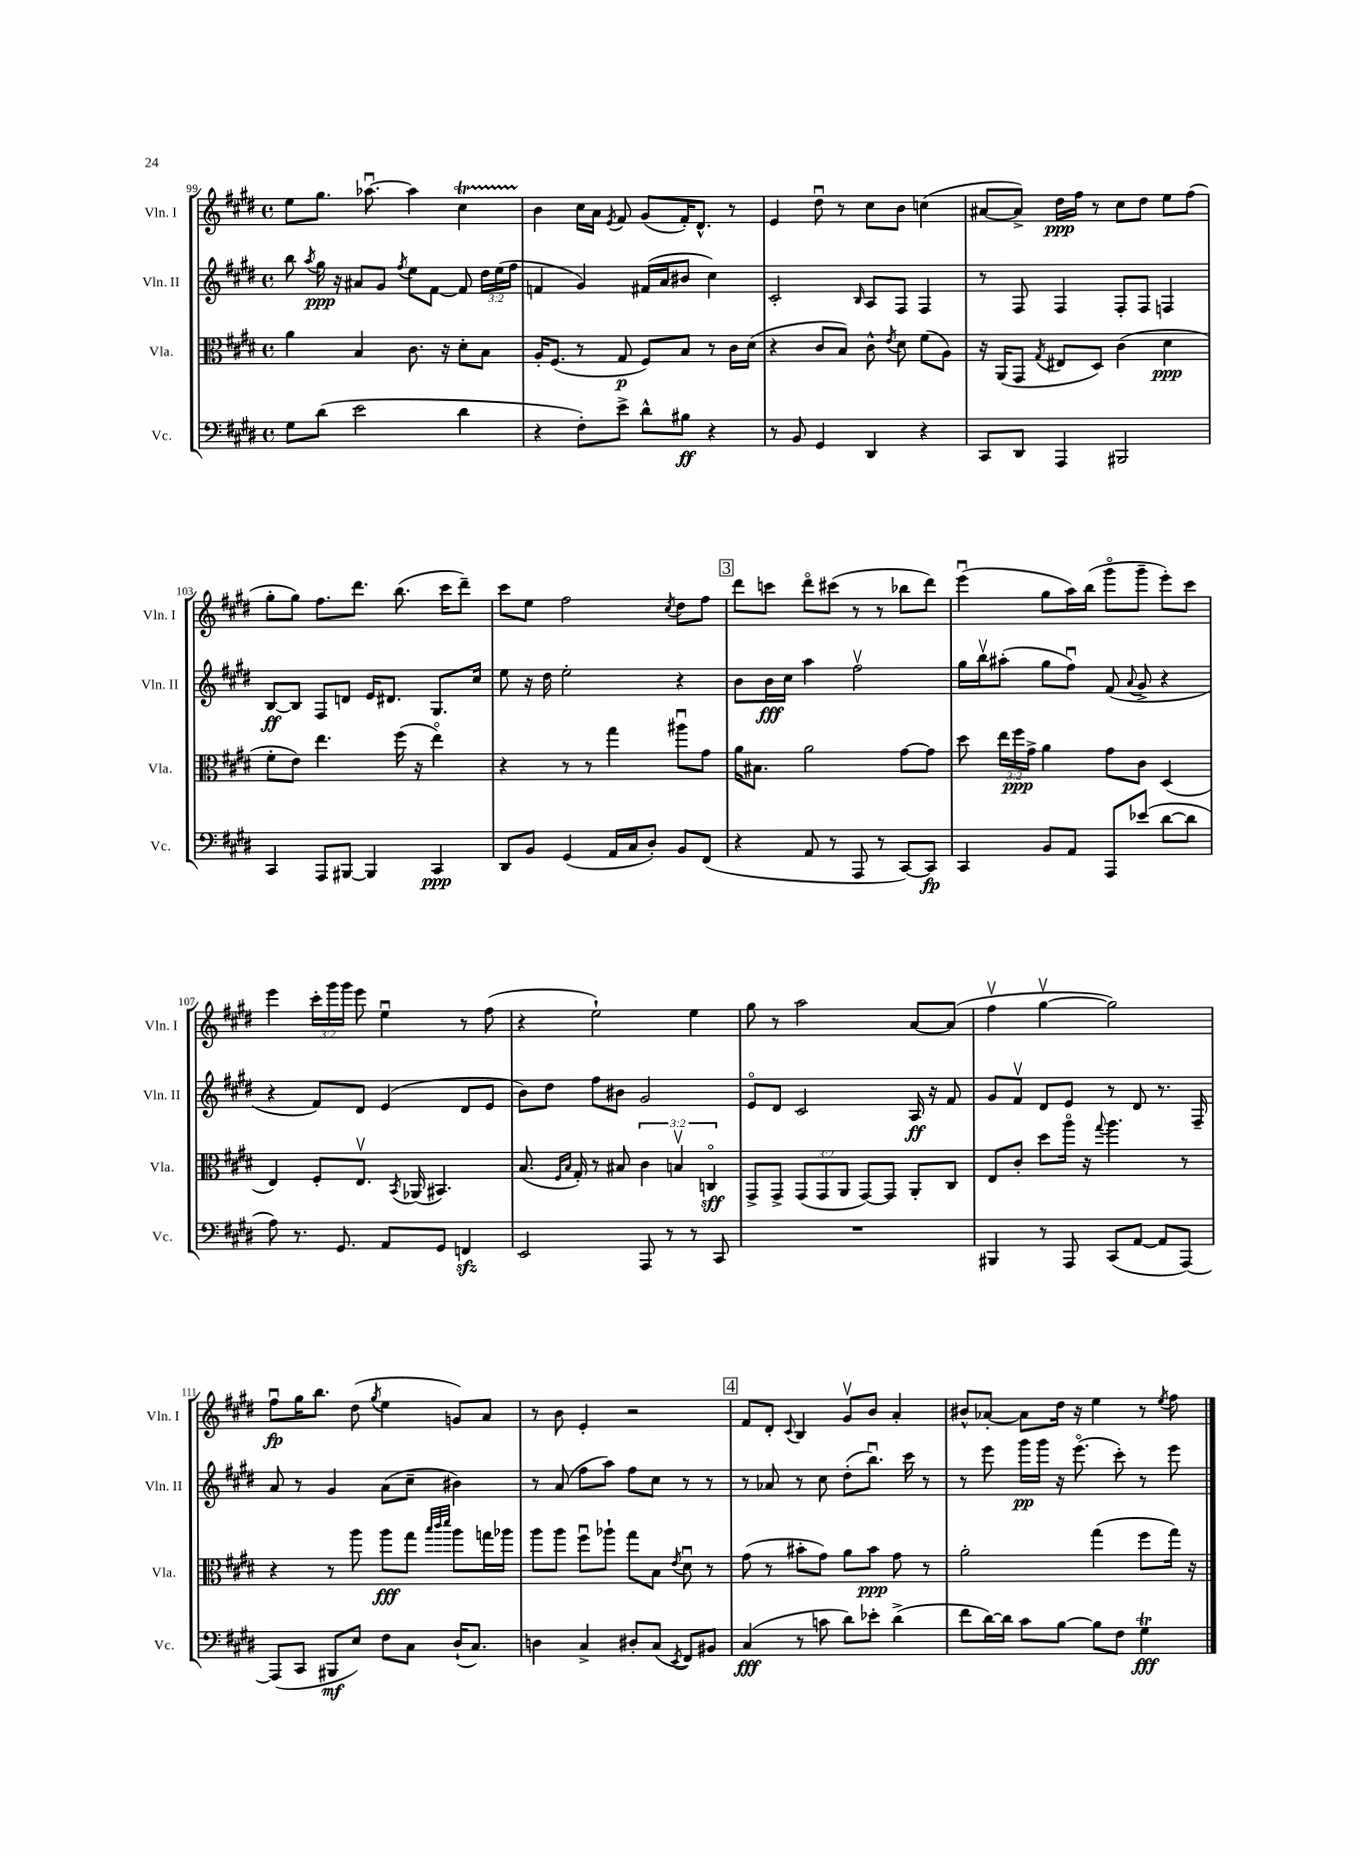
<<
\new StaffGroup <<
\new Staff = "s0" \with { instrumentName = "Vln. I" shortInstrumentName = "Vln. I" } {
    \clef treble \key e \major \defaultTimeSignature \time 4/4 \override Staff.TupletNumber.text = #tuplet-number::calc-fraction-text
    \autoBeamOff e''8[ gis''8.] aes''8.~\downbow aes''4 cis''4\startTrillSpan |
    b'4\stopTrillSpan cis''16[ a'16] \acciaccatura { e'8 } fis'8 gis'8[( fis'16-.) dis'8.]-^ r8 |
    e'4 dis''8\downbow r8 cis''8[ b'8] c''4( |
    ais'8[~ ais'8]->) dis''16[\ppp fis''16] r8 cis''8[ dis''8] e''8[ fis''8]( |
    gis''8[-. gis''8]) fis''8.[ dis'''8.] b''8.( cis'''16[ dis'''8]--) |
    cis'''8[ e''8] fis''2 \acciaccatura { cis''8 } dis''8[ fis''8] |
    \mark \markup { \box "3" } dis'''8[ c'''8] dis'''8[\flageolet cis'''8]( r8 r8 bes''8[ dis'''8]) |
    e'''4\downbow( gis''8[ a''16) b''16]( gis'''8[\flageolet gis'''8]-- e'''8[-.) cis'''8] |
    e'''4 \tuplet 3/2 { cis'''16[-. gis'''16 gis'''16] } e'''8 e''4\downbow r8 fis''8( |
    r4 e''2-!) e''4 |
    gis''8 r8 a''2 a'8[~ a'8]( |
    fis''4\upbow gis''4~\upbow gis''2) |
    fis''8[\downbow\fp gis''16 b''8.] dis''8( \acciaccatura { gis''8 } e''4 g'8[) a'8] |
    r8 b'8 e'4-. r2 |
    \mark \markup { \box "4" } fis'8[ dis'8]-. \appoggiatura { cis'8 } b4 gis'8[\upbow b'8] a'4-. |
    bis'8[-^ aes'8]~-. aes'8[ dis''16] r16 e''4 r8 \acciaccatura { e''8 } fis''8 \bar "|." |
}
\new Staff = "s1" \with { instrumentName = "Vln. II" shortInstrumentName = "Vln. II" } {
    \clef treble \key e \major \defaultTimeSignature \time 4/4 \override Staff.TupletNumber.text = #tuplet-number::calc-fraction-text
    \autoBeamOff b''8 \acciaccatura { a''8 } gis''16\ppp r16 ais'8[ gis'8] \acciaccatura { fis''8 } e''8[ fis'8]~ fis'8 \tuplet 3/2 { dis''16[ e''16( fis''16] } |
    f'4 gis'4) fis'16[( a'16 bis'8] cis''4) |
    cis'2-. \grace { b16 } a8[ fis8] fis4 |
    r8 fis8 fis4 fis8[-. fis8] f4 |
    b8[~\ff b8] fis8[ d'8] e'16[ dis'8.] gis8.[ cis''16] |
    e''8 r16 dis''16 e''2-. r4 |
    \mark \markup { \box "3" } b'8[ b'16\fff cis''16] a''4 fis''2\upbow |
    gis''16[ b''16\upbow ais''8]-.( gis''8[ fis''8]\downbow) fis'8( \appoggiatura { a'8 } gis'8-> r4 |
    r4 fis'8[) dis'8] e'4( dis'8[ e'8] |
    b'8[) dis''8] fis''8[ bis'8] gis'2 |
    e'8[\flageolet dis'8] cis'2 a16\ff r16 fis'8 |
    gis'8[ fis'8]\upbow dis'8[ e'8] r8 dis'8 r8. fis16-- |
    a'8 r8 gis'4 a'8[( cis''8]-- bis'4) |
    r8 a'8( fis''8[ a''8]) fis''8[ cis''8] r8 r8 |
    \mark \markup { \box "4" } r8 aes'8 r8 cis''8 dis''8[-.( b''8.]\downbow) cis'''16 r8 |
    r8 e'''8 gis'''16[\pp gis'''16] r16 e'''8.\flageolet( cis'''8-.) r8 e'''8 \bar "|." |
}
\new Staff = "s2" \with { instrumentName = "Vla." shortInstrumentName = "Vla." } {
    \clef alto \key e \major \defaultTimeSignature \time 4/4 \override Staff.TupletNumber.text = #tuplet-number::calc-fraction-text
    \autoBeamOff a'4 b4 cis'8. r16 dis'8[-. b8] |
    a16[-. fis8.]( r8 gis8\p fis8[) b8] r8 cis'16[ dis'16]( |
    r4 cis'8[ b8]) cis'8-^ \acciaccatura { e'8 } dis'8 fis'8[( a8]) |
    r16 a,16[( gis,8] \acciaccatura { gis8 } eis8[ dis8]) cis'4( dis'4\ppp |
    fis'8[-. e'8]) e''4. fis''16( r16 e''4\flageolet) |
    r4 r8 r8 gis''4 ais''8[\downbow gis'8] |
    \mark \markup { \box "3" } a'16[ bis8.] a'2 gis'8[~ gis'8] |
    dis''8 \tuplet 3/2 { e''16[ fis''16\ppp gis'16]-> } a'4 gis'8[ cis'8] dis4( |
    e4) fis8[-. e8.]\upbow \acciaccatura { b,8 } aes,16( bis,4.) |
    b8.( \grace { fis16[ b16] } gis16-.) r8 bis8 \tuplet 3/2 { cis'4 b4\upbow c4\flageolet\sff } |
    gis,8[-> gis,8]-> \tuplet 3/2 { gis,8[( gis,8 a,8] } gis,8[~) gis,8] a,8[-. cis8] |
    e8[ cis'8]-. dis''8[ a''16]\flageolet r16 \appoggiatura { gis''8 } a''4. r8 |
    r4 r8 a''8 a''8[\fff gis''8] \grace { b''32[ cis'''32 dis'''32] } a''8[ g''16 aes''16] |
    a''8[ a''8] fis''8[\downbow aes''8]-! gis''8[ b8] \acciaccatura { e'8 } dis'8\downbow r8 |
    \mark \markup { \box "4" } gis'8( r8 bis'8[-. gis'8]) a'8[ bis'8]\ppp gis'8 r8 |
    a'2-. gis''4( fis''8[ gis''16]) r16 \bar "|." |
}
\new Staff = "s3" \with { instrumentName = "Vc." shortInstrumentName = "Vc." } {
    \clef bass \key e \major \defaultTimeSignature \time 4/4
    \autoBeamOff gis8[ dis'8]( e'2 dis'4 |
    r4 fis8[-.) e'8]-> dis'8[-^ bis8]\ff r4 |
    r8 b,8 gis,4 dis,4 r4 |
    cis,8[ dis,8] a,,4 bis,,2 |
    cis,4 a,,8[ bis,,8]~ bis,,4 cis,4\ppp |
    dis,8[ b,8] gis,4( a,16[ cis16 dis8]-.) b,8[ fis,8]( |
    \mark \markup { \box "3" } r4 a,8 r8 a,,8 r8 cis,8[~) cis,8]\fp |
    cis,4 b,8[ a,8] a,,8[ ees'8]( dis'8[~ dis'8] |
    a8) r8. gis,8. a,8[ gis,8] f,4\sfz |
    e,2 a,,8 r8 r8 cis,8 |
    R1 |
    bis,,4 r8 a,,8 cis,8[( a,8]~ a,8[ a,,8]~) |
    a,,8[( cis,8] bis,,8[\mf e8]) fis8[ cis8] dis16[-!( cis8.]) |
    d4 cis4-> dis8[-. cis8]( \acciaccatura { e,8 } fis,8[) bis,8] |
    \mark \markup { \box "4" } cis4\fff( r8 c'8 dis'8[) ees'8]-. dis'4->( |
    fis'8[ dis'16~) dis'16] cis'8[ b8]~ b8[ fis8] gis4\trill\fff \bar "|." |
}
>>
>>
\layout { \context { \Score currentBarNumber = #99 } }
